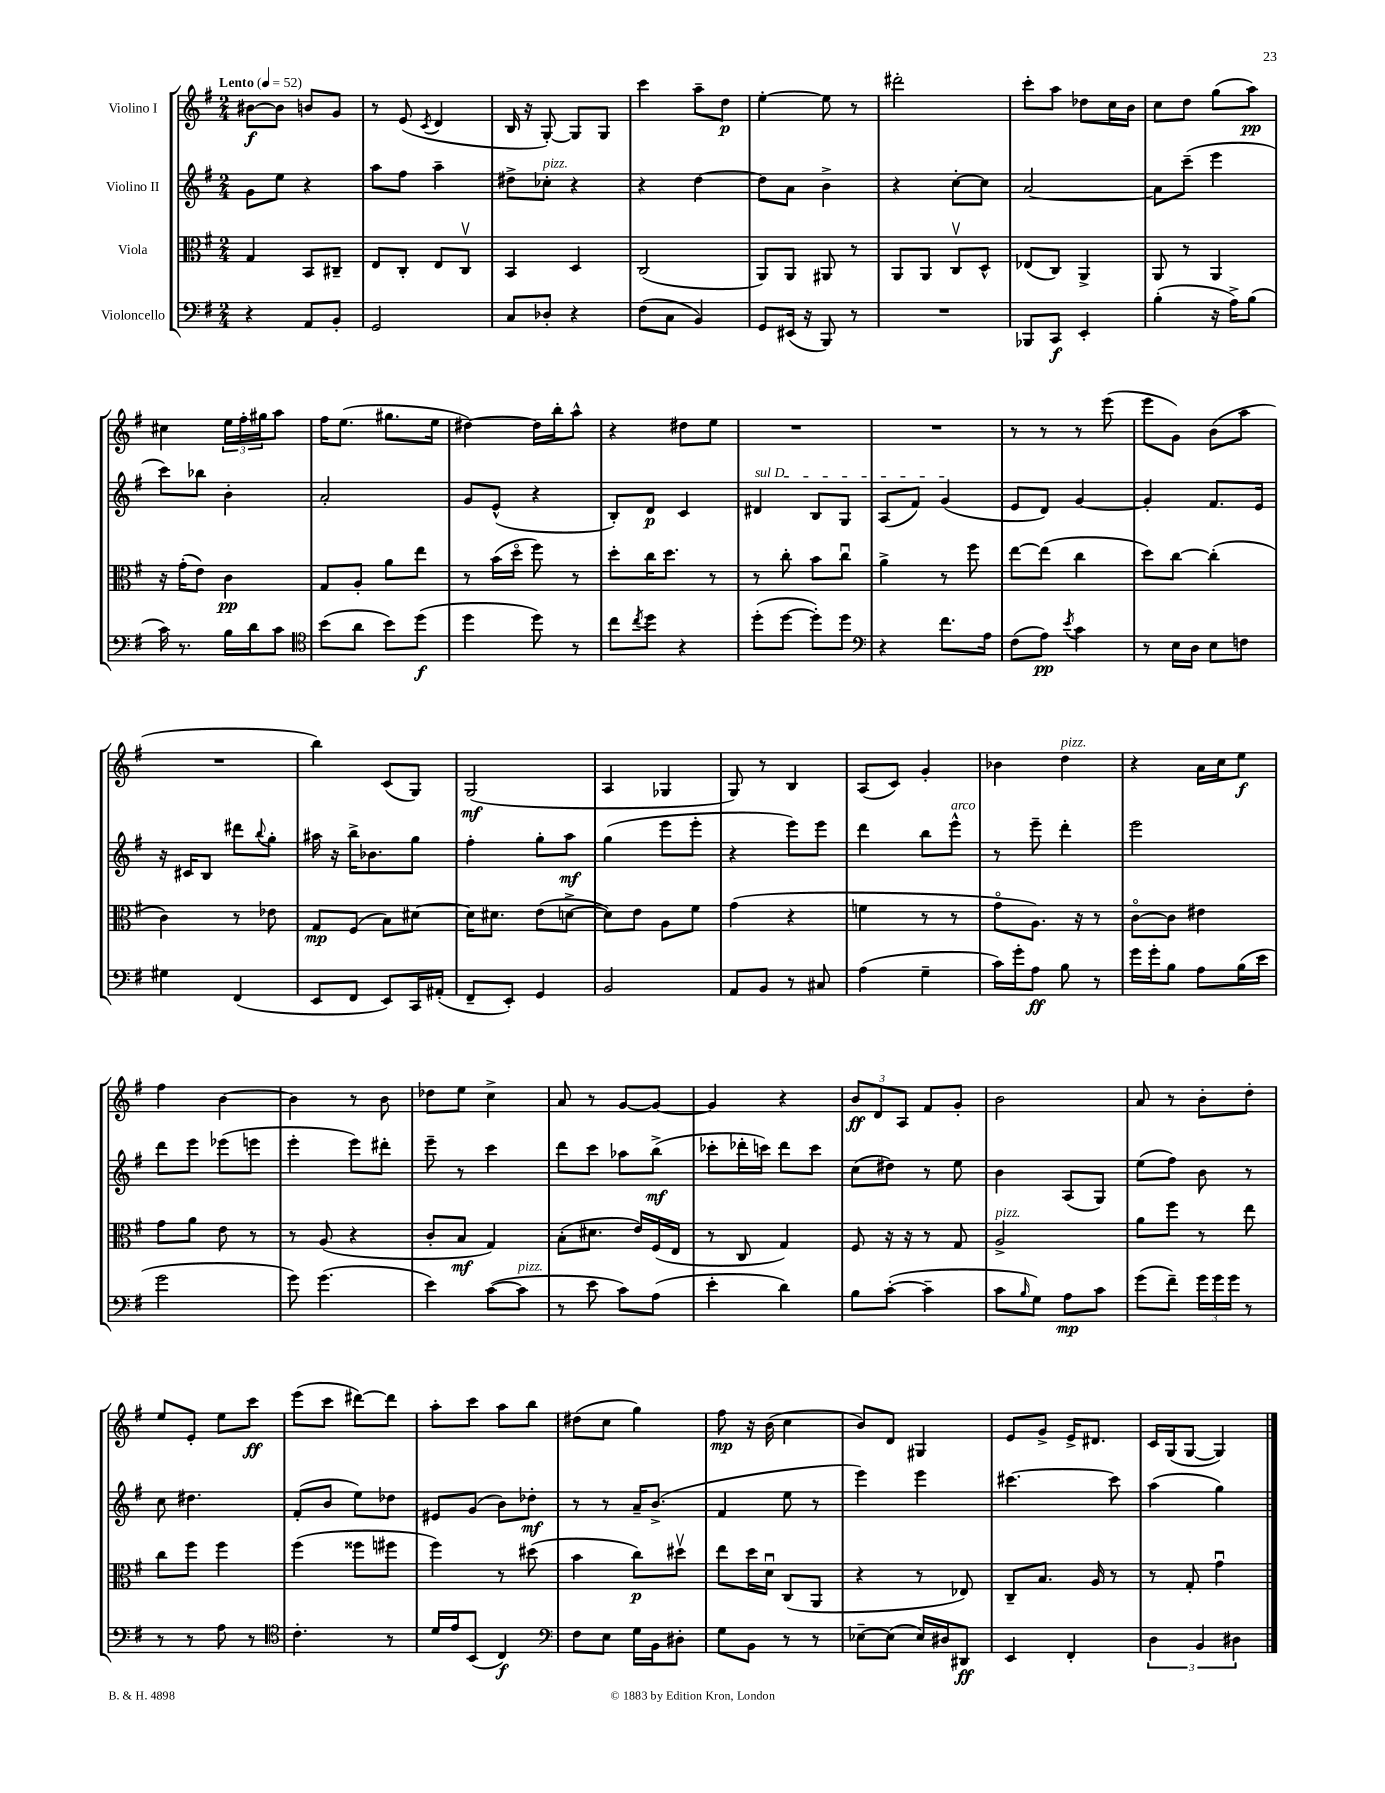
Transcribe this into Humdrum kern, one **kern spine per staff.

**kern	**kern	**kern	**kern
*staff4	*staff3	*staff2	*staff1
*clefF4	*clefC3	*clefG2	*clefG2
*k[f#]	*k[f#]	*k[f#]	*k[f#]
*M2/4	*M2/4	*M2/4	*M2/4
*MM52	*MM52	*MM52	*MM52
4r	4G/	8g\L	[8b#\L
.	.	8ee\J	8b#\]J
8AA/L	8BB/L	4r	8b/L
8BB'/J	8C#~/J	.	8g/J
=	=	=	=
2GG/	8E/L	8aa\L	8r
.	8C'/J	8ff#\J	(8e/
.	.	.	8qc/
.	8E/L	4aa~\	4d/
.	8Cv/J	.	.
=	=	=	=
8C/L	4BB/	8dd#^\L	16B/
.	.	.	16r
8D-'/J	.	8cc-'\J	[8G'/)
4r	4D/	4r	8G/]L
.	.	.	8G/J
=	=	=	=
(8F#\L	(2C/	4r	4ccc\
8C\J	.	.	.
4BB/)	.	[4dd\	8aa~\L
.	.	.	8dd\J
=	=	=	=
8GG/L	8AA/L)	8dd\]L	[4ee'\
(16EE#/Jk	8AA/J	8a\J	.
16r	.	.	.
8BBB/)	8AA#/	4b^\	8ee\]
8r	8r	.	8r
=	=	=	=
2r	8AA/L	4r	2ddd#'\
.	8AA/J	.	.
.	8Cv/L	[8cc'\L	.
.	8D^^/J	8cc\]J	.
=	=	=	=
8BBB-/L	(8E-/L	[2a/	8ccc'\L
8CC/J	8C/J)	.	8aa\J
4EE'/	4AA^/	.	8dd-\L
.	.	.	16cc\L
.	.	.	16b\JJ
=	=	=	=
(4B'\	8AA/	8a\]L	8cc\L
.	8r	(8ccc~\J	8dd\J
16r	4AA/	4eee\	(8gg\L
16A^\LK)	.	.	.
(8B\J	.	.	8aa\J)
=	=	=	=
16c\)	16r	8ccc\L)	4cc#\
8.r	(16g'\LK	.	.
.	8e\J)	8bb-\J	.
16B\LL	4c\	4b'\	24ee\LL
.	.	.	24ff#'\
16d\J	.	.	.
.	.	.	24gg#\J
8c\J	.	.	8aa\J
=	=	=	=
*clefC4	*	*	*
(8b\L	8G/L	2a'/	16ff#\LK
.	.	.	(8.ee\J
8a\J	8A'/J	.	.
8b\L)	8a\L	.	8.gg#\L
(8dd\J	8ee\J	.	.
.	.	.	16ee\Jk
=	=	=	=
4dd\	8r	8g/L	[4dd#\)
.	(16b\LL	(8e^^/J	.
.	16ddo\JJ	.	.
8dd\)	8ff#\)	4r	16dd#\]LL
.	.	.	16bb'\J
8r	8r	.	8aa^^\J
=	=	=	=
8cc\L	8dd'\L	8B'/L)	4r
8qcc/	.	.	.
8dd\J	16cc\K	8d/J	.
.	8.dd\J	.	.
4r	.	4c/	8dd#\L
.	8r	.	8ee\J
=	=	=	=
(8dd'\L	8r	4d#/	2r
[8dd\J	8cc'\	.	.
8dd'\]L)	8b\L	8B/L	.
8dd\J	8ccu\J	8G/J	.
=	=	=	=
*clefF4	*	*	*
4r	4a^\	(8A/L	2r
.	.	8f#/J)	.
8.f#\L	8r	(4g/	.
.	8ff#\	.	.
16A\Jk	.	.	.
=	=	=	=
(8F#\L	[8ee\L	8e/L	8r
8A\J)	(8ee\]J	8d/J)	8r
8qe/	.	.	.
4c\	4cc\	[4g/	8r
.	.	.	(8eee\
=	=	=	=
8r	8dd\L)	4g'/]	8eee\L
16E\LL	[8cc\J	.	8g\J)
16D\JJ	.	.	.
8E\L	(4cc'\]	8.f#/L	(8b\L
8F\J	.	.	8aa\J
.	.	16e/Jk	.
=	=	=	=
4G#\	4c\)	16r	2r
.	.	16c#/LK	.
.	.	8B/J	.
(4FF#/	8r	8ddd#\L	.
.	.	8qqbb/	.
.	8e-\	8gg'\J	.
=	=	=	=
8EE/L	8G/L	16aa#\	4bb\)
.	.	16r	.
8FF#/J	(8F#/J	16bb^\LK	.
.	.	8.b-\	.
8EE/L)	8B\L)	.	(8c/L
16CC/L	[8d#\J	8gg\J	8G/J)
(16AA#'/JJ	.	.	.
=	=	=	=
8FF#~/L	16d#\]LK	4ff#'\	(2G/
.	8.d#\J	.	.
8EE'/J)	.	.	.
4GG/	(8e\L	8gg'\L	.
.	[8d^\J	8aa\J	.
=	=	=	=
2BB/	8d\]L)	(4gg\	4A/
.	8e\J	.	.
.	8A\L	8eee\L	4G-/
.	8f#\J	8eee'\J	.
=	=	=	=
8AA/L	(4g\	4r	8G/)
8BB/J	.	.	8r
8r	4r	8eee\L)	4B/
8C#/	.	8eee\J	.
=	=	=	=
(4A\	4f\	4ddd\	(8A/L
.	.	.	8c/J)
4G~\	8r	8bb\L	4g'/
.	8r	8eee^^\J	.
=	=	=	=
16c\LL)	8go\L	8r	4b-\
16g'\J	.	.	.
8A\J	8.A\J)	8eee~\	.
8B\	.	4ddd'\	4dd\
.	16r	.	.
8r	8r	.	.
=	=	=	=
16g\LL	[8co\L	2eee\	4r
16g'\J	.	.	.
8B\J	8c\]J	.	.
8A\L	4e#\	.	16a\LL
.	.	.	16cc\J
(16B\L	.	.	8ee\J
16e\JJ	.	.	.
=	=	=	=
2g\	8g\L	8ddd\L	4ff#\
.	8a\J	8eee\J	.
.	8e\	(8eee-\L	[4b\
.	8r	8eee\J	.
=	=	=	=
8g\)	8r	4eee'\	4b\]
(4.g\	(8A/	.	.
.	4r	8eee\L)	8r
.	.	8ddd#'\J	8b\
=	=	=	=
4e\)	8c'/L	8eee~\	8dd-\L
.	8B/J	8r	8ee\J
([8c\L	4G/)	4ccc\	4cc^\
8c\]J	.	.	.
=	=	=	=
8r	(8B'\L	8ddd\L	8a/
8e\	8.d#\J	8ccc\J	8r
8c\L)	.	8aa-\L	[8g/L
.	16e/LL)	.	.
(8A\J	(16F#/	(8bb^\J	8g/_J
.	16E/JJ	.	.
=	=	=	=
4e'\	8r	8ccc-'\L	4g/]
.	8C/	16ddd-'\L	.
.	.	16ccc\JJ)	.
4d\)	4G/)	8ddd-\L	4r
.	.	8ccc\J	.
=	=	=	=
8B\L	8F#/	(8cc\L	12b/L
.	.	.	12d/
([8c'\J	16r	8dd#\J)	.
.	.	.	12A/J
.	16r	.	.
4c~\]	8r	8r	8f#/L
.	8G/	8ee\	8g'/J
=	=	=	=
8c\L	2A^/	4b\	2b\
16qqB/	.	.	.
8G\J)	.	.	.
8A\L	.	(8A/L	.
8c\J	.	8G/J)	.
=	=	=	=
(8g\L	8a\L	(8ee\L	8a/
8f#~\J)	8ff#\J	8ff#\J)	8r
24g\LL	8r	8b\	8b'\L
24g\	.	.	.
24g\JJ	.	.	.
8r	8ee\	8r	8dd'\J
=	=	=	=
8r	8cc\L	8cc\	8ee/L
8r	8ff#\J	4.dd#\	8e'/J
8A\	4ff#\	.	8ee\L
8r	.	.	8ccc\J
=	=	=	=
*clefC4	*	*	*
4.c'\	(4ff#\	(8f#'/L	(8eee\L
.	.	8b/J	8ccc\J
.	8ff##\L	8ee\L)	[8ddd#\L)
8r	8ff#\J	8dd-\J	8ddd#\]J
=	=	=	=
16d/LL	4ff#\)	8e#/L	8aa'\L
16e/J	.	.	.
(8BB/J	.	(8g/J	8ccc\J
4C/)	8r	8b\L)	8aa\L
.	(8dd#\	8dd-'\J	8bb\J
=	=	=	=
*clefF4	*	*	*
8F#\L	4b\	8r	(8dd#\L
8E\J	.	8r	8cc\J
16G\LL	8cc\L)	16a~/LK	4gg\)
16BB\J	.	(8.b^/J	.
8D#'\J	8dd#v\J	.	.
=	=	=	=
8G\L	8ee\L	4f#/	8ff#\
8BB\J	16dd\L	.	16r
.	16du\JJ	.	(16b\
8r	(8C/L	8ee\	4cc\
8r	8AA/J	8r	.
=	=	=	=
[8E-~\L	4r	4eee\)	8b/L)
(8E-\]J	.	.	8d/J
16E-/LL)	8r	4eee\	4G#/
16D#/J	.	.	.
8DD#/J	8E-/)	.	.
=	=	=	=
4EE/	8C~/L	[4.ccc#\	8e/L
.	8.B/J	.	8g^/J
4FF#'/	.	.	16e^/LK
.	16A/	.	8.d#/J
.	8r	8ccc#\]	.
=	=	=	=
6D\	8r	(4aa\	16c/LL
.	.	.	(16G/J
.	8G'/	.	[8G/J
6BB/	.	.	.
.	4gu\	4gg\)	4G/])
6D#\	.	.	.
==	==	==	==
*-	*-	*-	*-
